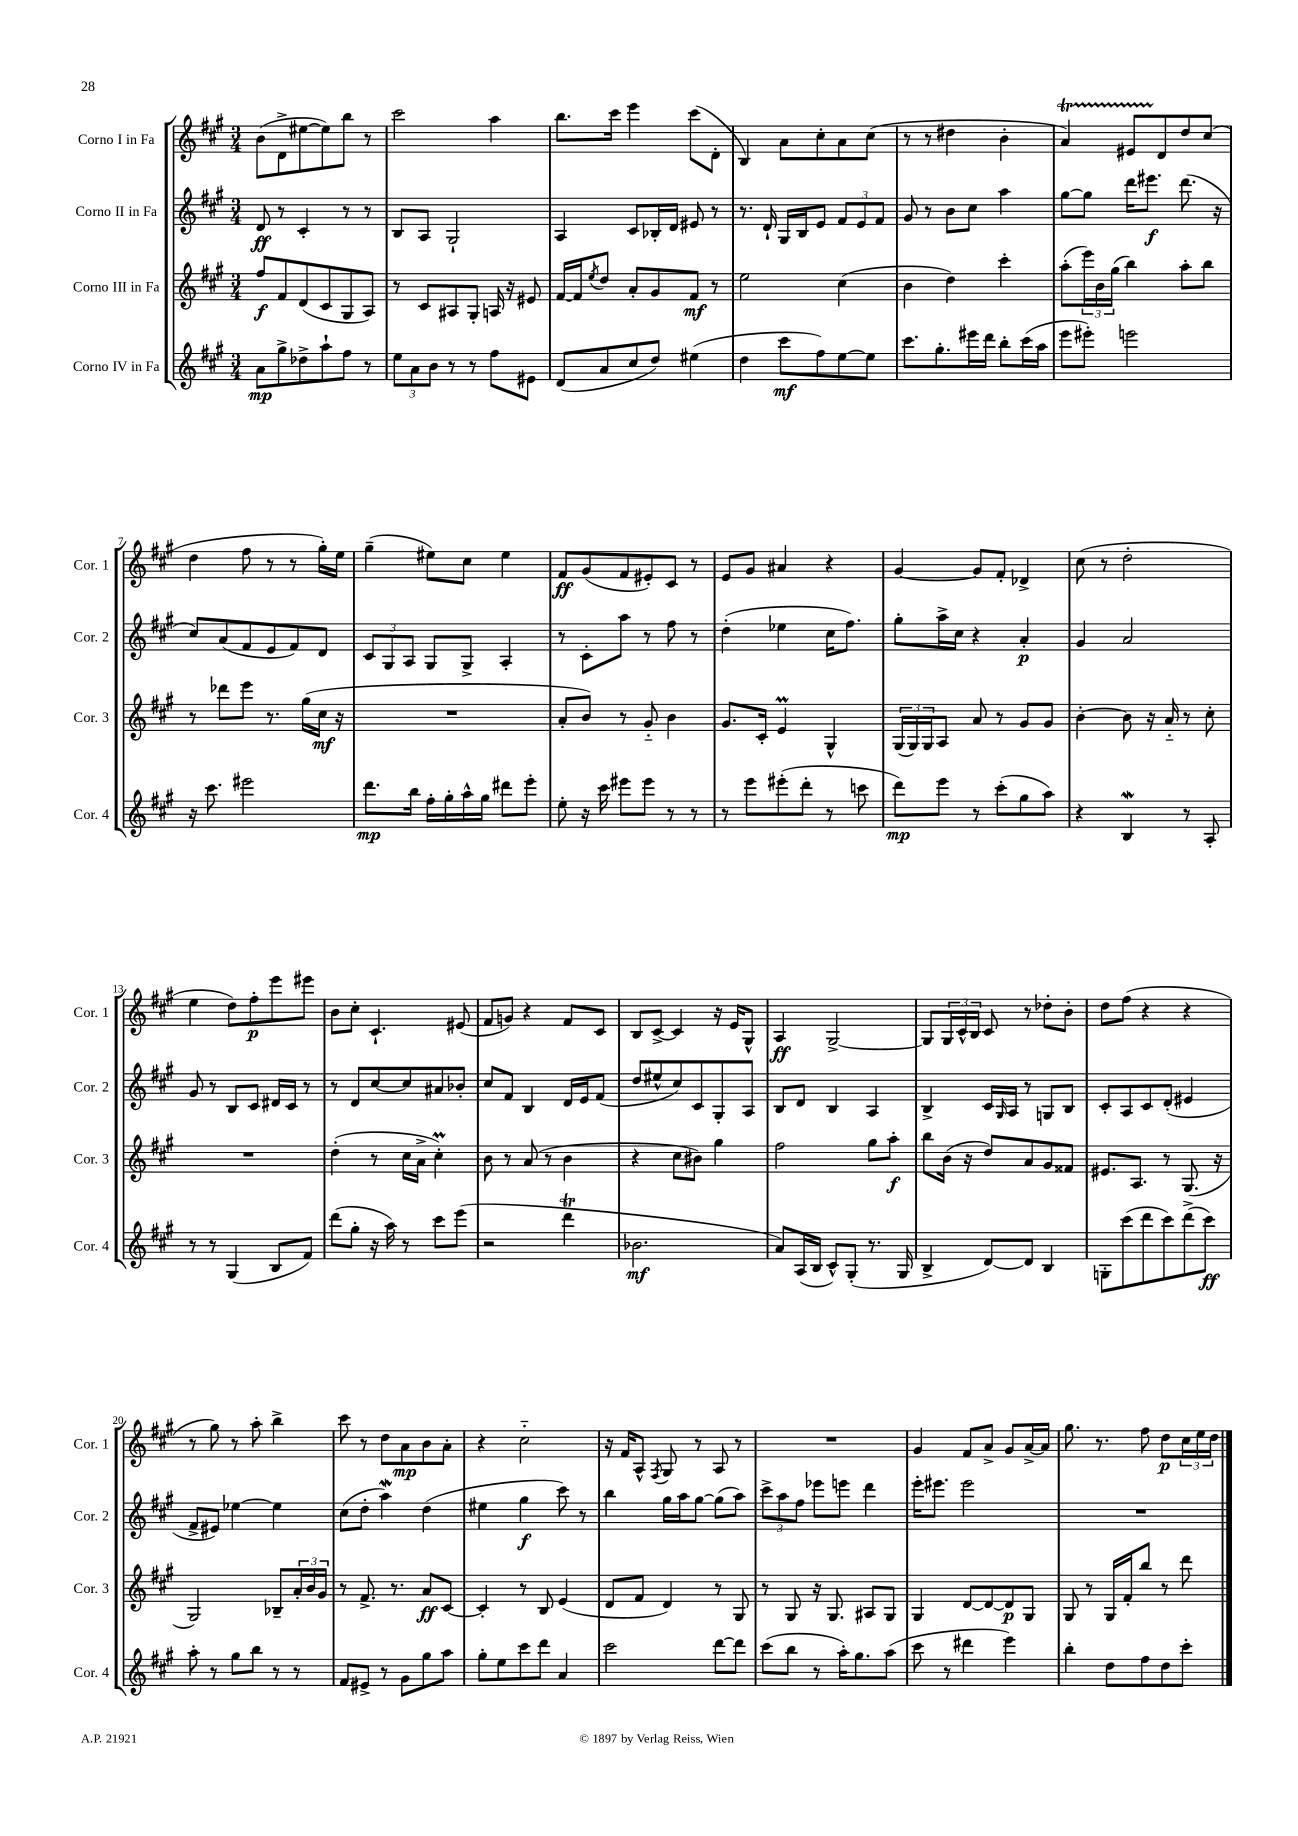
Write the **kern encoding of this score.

**kern	**dynam	**kern	**dynam	**kern	**dynam	**kern	**dynam
*part4	*part4	*part3	*part3	*part2	*part2	*part1	*part1
*staff4	*staff4	*staff3	*staff3	*staff2	*staff2	*staff1	*staff1
*I"Corno IV in Fa	*	*I"Corno III in Fa	*	*I"Corno II in Fa	*	*I"Corno I in Fa	*
*I'Cor. 4	*	*I'Cor. 3	*	*I'Cor. 2	*	*I'Cor. 1	*
*clefG2	*	*clefG2	*	*clefG2	*	*clefG2	*
*k[f#c#g#]	*	*k[f#c#g#]	*	*k[f#c#g#]	*	*k[f#c#g#]	*
*M3/4	*	*M3/4	*	*M3/4	*	*M3/4	*
=1	=1	=1	=1	=1	=1	=1	=1
8a\L	mp	8ff#/L	f	8d/	ff	(8b\L	.
8gg#^\	.	8f#/	.	8r	.	8d^\	.
8dd-X^\	.	(8d/	.	4c#'/	.	[8ee#X\	.
8aa`\	.	8c#/	.	.	.	8ee#\])	.
8ff#\J	.	8G#/	.	8r	.	8bb\J	.
8r	.	8A/J)	.	8r	.	8r	.
=2	=2	=2	=2	=2	=2	=2	=2
12ee\L	.	8r	.	8B/L	.	2ccc#\	.
12a\	.	.	.	.	.	.	.
.	.	8c#/L	.	8A/J	.	.	.
12b\J	.	.	.	.	.	.	.
8r	.	8A#X/	.	2G#`/	.	.	.
8r	.	8G#'/J	.	.	.	.	.
8ff#\L	.	16An/	.	.	.	4aa\	.
.	.	16r	.	.	.	.	.
8e#X\J	.	8e#X/	.	.	.	.	.
=3	=3	=3	=3	=3	=3	=3	=3
(8d/L	.	[16f#/LL	.	4A/	.	8.bb\L	.
.	.	16f#/J]	.	.	.	.	.
.	.	8qee/	.	.	.	.	.
8a/	.	8dd/J	.	.	.	.	.
.	.	.	.	.	.	16ccc#\Jk	.
8cc#/	.	8a'/L	.	8c#/L	.	4eee\	.
8dd/J)	.	8g#/	.	16B-X'/L	.	.	.
.	.	.	.	16d/JJ	.	.	.
(4ee#X\	.	8f#/J	mf	8e#X/	.	(8ccc#\L	.
.	.	8r	.	8r	.	8d'\J	.
=4	=4	=4	=4	=4	=4	=4	=4
4dd\	.	2ee\	.	8.r	.	4B/)	.
.	.	.	.	16d`/	.	.	.
8ccc#\L	mf	.	.	16G#/LL	.	8a\L	.
.	.	.	.	16B/J	.	.	.
8ff#\)	.	.	.	8e/J	.	8cc#'\	.
[8ee\	.	(4cc#\	.	12f#/L	.	8a\	.
.	.	.	.	12e/	.	.	.
8ee\J]	.	.	.	.	.	(8cc#\J	.
.	.	.	.	12f#/J	.	.	.
=5	=5	=5	=5	=5	=5	=5	=5
8.ccc#\L	.	4b\	.	8g#/	.	8r	.
.	.	.	.	8r	.	8r	.
8.gg#'\	.	.	.	.	.	.	.
.	.	4dd\)	.	8b\L	.	4dd#X\	.
16eee#X\L	.	.	.	8cc#\J	.	.	.
16ddd\JJ	.	.	.	.	.	.	.
8bb'\L	.	4ccc#'\	.	4aa\	.	4b'\	.
(16ccc#\L	.	.	.	.	.	.	.
16aa\JJ	.	.	.	.	.	.	.
=6	=6	=6	=6	=6	=6	=6	=6
8eee\L	.	(8aa'\L	.	[8gg#\L	.	4aT/)	.
8eee#X'\J)	.	24eee\L)	.	8gg#\J]	.	.	.
.	.	24b\	.	.	.	.	.
.	.	(24gg#\JJ	.	.	.	.	.
2eeen\	.	4bb\)	.	16ddd\KL	.	8e#XTTT/L	.
.	.	.	.	8.eee#X\J	f	.	.
.	.	.	.	.	.	8d/	.
.	.	8aa'\L	.	(8.ddd\	.	8dd/	.
.	.	8bb\J	.	.	.	(8cc#/J	.
.	.	.	.	16r	.	.	.
!!LO:LB:g=z
=7	=7	=7	=7	=7	=7	=7	=7
16r	.	8r	.	8cc#/L)	.	4dd\	.
8.ccc#\	.	.	.	.	.	.	.
.	.	8ddd-X\L	.	(8a/	.	.	.
2eee#X\	.	8eee\J	.	8f#/	.	8ff#\	.
.	.	8.r	.	8e/	.	8r	.
.	.	.	.	8f#/)	.	8r	.
.	.	(16gg#\LL	.	.	.	.	.
.	.	16cc#\JJ	mf	8d/J	.	16gg#'\LL)	.
.	.	16r	.	.	.	16ee\JJ	.
=8	=8	=8	=8	=8	=8	=8	=8
8.ddd\L	mp	2.r	.	12c#/L	.	(4gg#~\	.
.	.	.	.	12G#/	.	.	.
.	.	.	.	12A/J	.	.	.
16bb\Jk	.	.	.	.	.	.	.
16ff#'\LL	.	.	.	8G#/L	.	8ee#X\L)	.
16gg#'\	.	.	.	.	.	.	.
16aa^^\	.	.	.	8G#^/J	.	8cc#\J	.
16gg#\JJ	.	.	.	.	.	.	.
8ddd#X\L	.	.	.	4A'/	.	4ee#\	.
8eee'\J	.	.	.	.	.	.	.
=9	=9	=9	=9	=9	=9	=9	=9
8ee'\	.	8a'/L	.	8r	.	8f#/L	ff
16r	.	8b/J)	.	8c#'\L	.	(8g#/	.
16ccc#\	.	.	.	.	.	.	.
8eee#X\L	.	8r	.	8aa\J	.	8f#/	.
8eee#\J	.	8g#/	.	8r	.	8e#X'/)	.
8r	.	4b\	.	8ff#\	.	8c#/J	.
8r	.	.	.	8r	.	8r	.
=10	=10	=10	=10	=10	=10	=10	=10
8r	.	8.g#/L	.	(4dd'\	.	8e/L	.
8eee\L	.	.	.	.	.	8g#/J	.
.	.	16c#'/Jk	.	.	.	.	.
(8eee#X'\	.	4eM/	.	4ee-X\	.	4a#X/	.
8ddd'\J	.	.	.	.	.	.	.
8r	.	4G#^^/	.	16cc#\KL	.	4r	.
.	.	.	.	8.ff#\J)	.	.	.
8cccn\	.	.	.	.	.	.	.
=11	=11	=11	=11	=11	=11	=11	=11
8ddd\L)	mp	(24G#/LL	.	8gg#'\L	.	[4g#/	.
.	.	24G#/)	.	.	.	.	.
.	.	24G#/J	.	.	.	.	.
8eee\J	.	8A/J	.	16aa^\L	.	.	.
.	.	.	.	16cc#\JJ	.	.	.
8r	.	8a/	.	4r	.	8g#/L]	.
(8ccc#'\L	.	8r	.	.	.	8f#'/J	.
8gg#\	.	8g#/L	.	4a'/	p	4d-X^/	.
8aa\J)	.	8g#/J	.	.	.	.	.
=12	=12	=12	=12	=12	=12	=12	=12
4r	.	[4b'\	.	4g#/	.	(8cc#\	.
.	.	.	.	.	.	8r	.
4BW/	.	8b\]	.	2a/	.	2dd'\	.
.	.	16r	.	.	.	.	.
.	.	16a/	.	.	.	.	.
8r	.	8r	.	.	.	.	.
8A'/	.	8cc#'\	.	.	.	.	.
!!LO:LB:g=z
=13	=13	=13	=13	=13	=13	=13	=13
8r	.	2.r	.	8g#/	.	4ee\	.
8r	.	.	.	8r	.	.	.
(4G#/	.	.	.	8B/L	.	8dd\L)	.
.	.	.	.	8c#/J	.	8ff#'\	p
8B/L	.	.	.	16d#X/LL	.	8eee\	.
.	.	.	.	16c#/JJ	.	.	.
8f#/J)	.	.	.	8r	.	8eee#X\J	.
=14	=14	=14	=14	=14	=14	=14	=14
(8ddd\L	.	(4dd'\	.	8r	.	8b\L	.
8gg#'\J	.	.	.	8d/L	.	8cc#'\J	.
16r	.	8r	.	[8cc#/	.	4.c#`/	.
16aa\)	.	.	.	.	.	.	.
8r	.	16cc#\LL	.	8cc#/]	.	.	.
.	.	16a^\JJ	.	.	.	.	.
8ccc#\L	.	4cc#m'\)	.	8a#X/	.	.	.
(8eee\J	.	.	.	8b-X'/J	.	(8e#X/	.
=15	=15	=15	=15	=15	=15	=15	=15
2r	.	8b\	.	8cc#/L	.	8f#/L	.
.	.	8r	.	8f#/J	.	8gn/J)	.
.	.	(8a/	.	4B/	.	4r	.
.	.	8r	.	.	.	.	.
4dddT\	.	4b\	.	16d/LL	.	8f#/L	.
.	.	.	.	16e/J	.	.	.
.	.	.	.	(8f#/J	.	8c#/J	.
=16	=16	=16	=16	=16	=16	=16	=16
2.b-X\	mf	4r	.	8dd/L	.	8B/L	.
.	.	.	.	8ee#X^^/	.	[8c#^/J	.
.	.	8cc#\L	.	8cc#/)	.	4c#/]	.
.	.	8b#X\J)	.	8c#/	.	.	.
.	.	4gg#\	.	8G#'/	.	16r	.
.	.	.	.	.	.	16e/KL	.
.	.	.	.	8A/J	.	8G#^^/J	.
=17	=17	=17	=17	=17	=17	=17	=17
8a/L)	.	2ff#\	.	8B/L	.	4A/	ff
(16A/L	.	.	.	8d/J	.	.	.
16B/JJ	.	.	.	.	.	.	.
8c#^^/L)	.	.	.	4B/	.	[2G#^/	.
(8G#'/J	.	.	.	.	.	.	.
8.r	.	8gg#\L	.	4A/	.	.	.
.	.	8aa'\J	f	.	.	.	.
16G#/	.	.	.	.	.	.	.
=18	=18	=18	=18	=18	=18	=18	=18
4B^/	.	8bb\L	.	4B^/	.	8G#/L]	.
.	.	(16b\Jk	.	.	.	24G#/L	.
.	.	.	.	.	.	24c#^^/	.
.	.	16r	.	.	.	.	.
.	.	.	.	.	.	24B/JJ	.
[8d/L)	.	8dd/L)	.	16c#/LL	.	8c#/	.
.	.	.	.	16qqG#/	.	.	.
.	.	.	.	16A/JJ	.	.	.
8d/J]	.	8a/	.	8r	.	8r	.
4B/	.	8g#/	.	8Gn/L	.	8dd-X'\L	.
.	.	8f##X/J	.	8B/J	.	8b'\J	.
=19	=19	=19	=19	=19	=19	=19	=19
8Gn'\L	.	8.e#X/L	.	8c#'/L	.	8dd\L	.
(8ccc#\	.	.	.	8A/	.	(8ff#\J	.
.	.	8.A/J	.	.	.	.	.
8ddd\	.	.	.	8c#/	.	4r	.
8ccc#\)	.	8r	.	(8d'/J	.	.	.
(8ddd^\	.	(8.G#/	.	4e#X/	.	4r	.
8ccc#\J)	ff	.	.	.	.	.	.
.	.	16r	.	.	.	.	.
!!LO:LB:g=z
=20	=20	=20	=20	=20	=20	=20	=20
8aa'\	.	2G#/)	.	8f#^/L	.	8r	.
8r	.	.	.	8e#X/J)	.	8gg#\)	.
8gg#\L	.	.	.	[4ee-X\	.	8r	.
8bb\J	.	.	.	.	.	8aa'\	.
8r	.	8B-X~/L	.	4ee-\]	.	4bb^\	.
8r	.	24a'/L	.	.	.	.	.
.	.	24b/	.	.	.	.	.
.	.	24g#/JJ	.	.	.	.	.
=21	=21	=21	=21	=21	=21	=21	=21
8f#/L	.	8r	.	(8cc#\L	.	8ccc#\	.
8e#X^/J	.	8.f#^/	.	8dd'\J	.	8r	.
8r	.	.	.	4aaw\)	.	8dd\L	.
.	.	8.r	.	.	.	.	.
8g#\L	.	.	.	.	.	8a\	mp
8gg#\	.	8a/L	ff	(4dd\	.	8b\	.
8aa\J	.	[8c#/J	.	.	.	8a'\J	.
=22	=22	=22	=22	=22	=22	=22	=22
8gg#'\L	.	4c#'/]	.	4ee#X\	.	4r	.
8ee\	.	.	.	.	.	.	.
8ccc#\	.	8r	.	4gg#\	f	2cc#\	.
8ddd\J	.	8B/	.	.	.	.	.
4a/	.	(4e/	.	8ccc#\)	.	.	.
.	.	.	.	8r	.	.	.
=23	=23	=23	=23	=23	=23	=23	=23
2ccc#\	.	8d/L	.	4bb\	.	16r	.
.	.	.	.	.	.	16f#/KL	.
.	.	8f#/J	.	.	.	8A^^/J	.
.	.	.	.	.	.	8qF#/	.
.	.	4d/)	.	16gg#\LL	.	8G#/	.
.	.	.	.	16aa\J	.	.	.
.	.	.	.	[8gg#\J	.	8r	.
[8ddd\L	.	8r	.	(8gg#\L]	.	8A/	.
8ddd\J]	.	8G#/	.	8aa\J)	.	8r	.
=24	=24	=24	=24	=24	=24	=24	=24
(8ccc#\L	.	8r	.	12ccc#^\L	.	2.r	.
.	.	.	.	12aa\	.	.	.
8bb\J	.	8G#/	.	.	.	.	.
.	.	.	.	12ff#\J	.	.	.
8r	.	16r	.	8eee-X\L	.	.	.
.	.	8.G#/	.	.	.	.	.
16aa'\KL)	.	.	.	8eeen\J	.	.	.
8.gg#\	.	.	.	.	.	.	.
.	.	8A#X/L	.	4ddd\	.	.	.
(8aa\J	.	8G#/J	.	.	.	.	.
=25	=25	=25	=25	=25	=25	=25	=25
8ccc#\	.	4G#/	.	16eee'\KL	.	4g#/	.
.	.	.	.	8.eee#X\J	.	.	.
8r	.	.	.	.	.	.	.
4ddd#X\	.	[8d/L	.	2eee#\	.	8f#/L	.
.	.	8d/_	.	.	.	8a^/J	.
4eee\)	.	8d/]	p	.	.	8g#/L	.
.	.	8G#/J	.	.	.	[16a^/L	.
.	.	.	.	.	.	16a/JJ]	.
=26	=26	=26	=26	=26	=26	=26	=26
4bb'\	.	8G#/	.	2.r	.	8.gg#\	.
.	.	8r	.	.	.	.	.
.	.	.	.	.	.	8.r	.
8dd\L	.	16G#/LL	.	.	.	.	.
.	.	16f#'/J	.	.	.	.	.
8ff#\	.	8bb/J	.	.	.	8ff#\	.
8dd\	.	8r	.	.	.	8dd\L	p
8ccc#'\J	.	8ddd\	.	.	.	24cc#\L	.
.	.	.	.	.	.	24ee\	.
.	.	.	.	.	.	24dd\JJ	.
==	==	==	==	==	==	==	==
*-	*-	*-	*-	*-	*-	*-	*-
